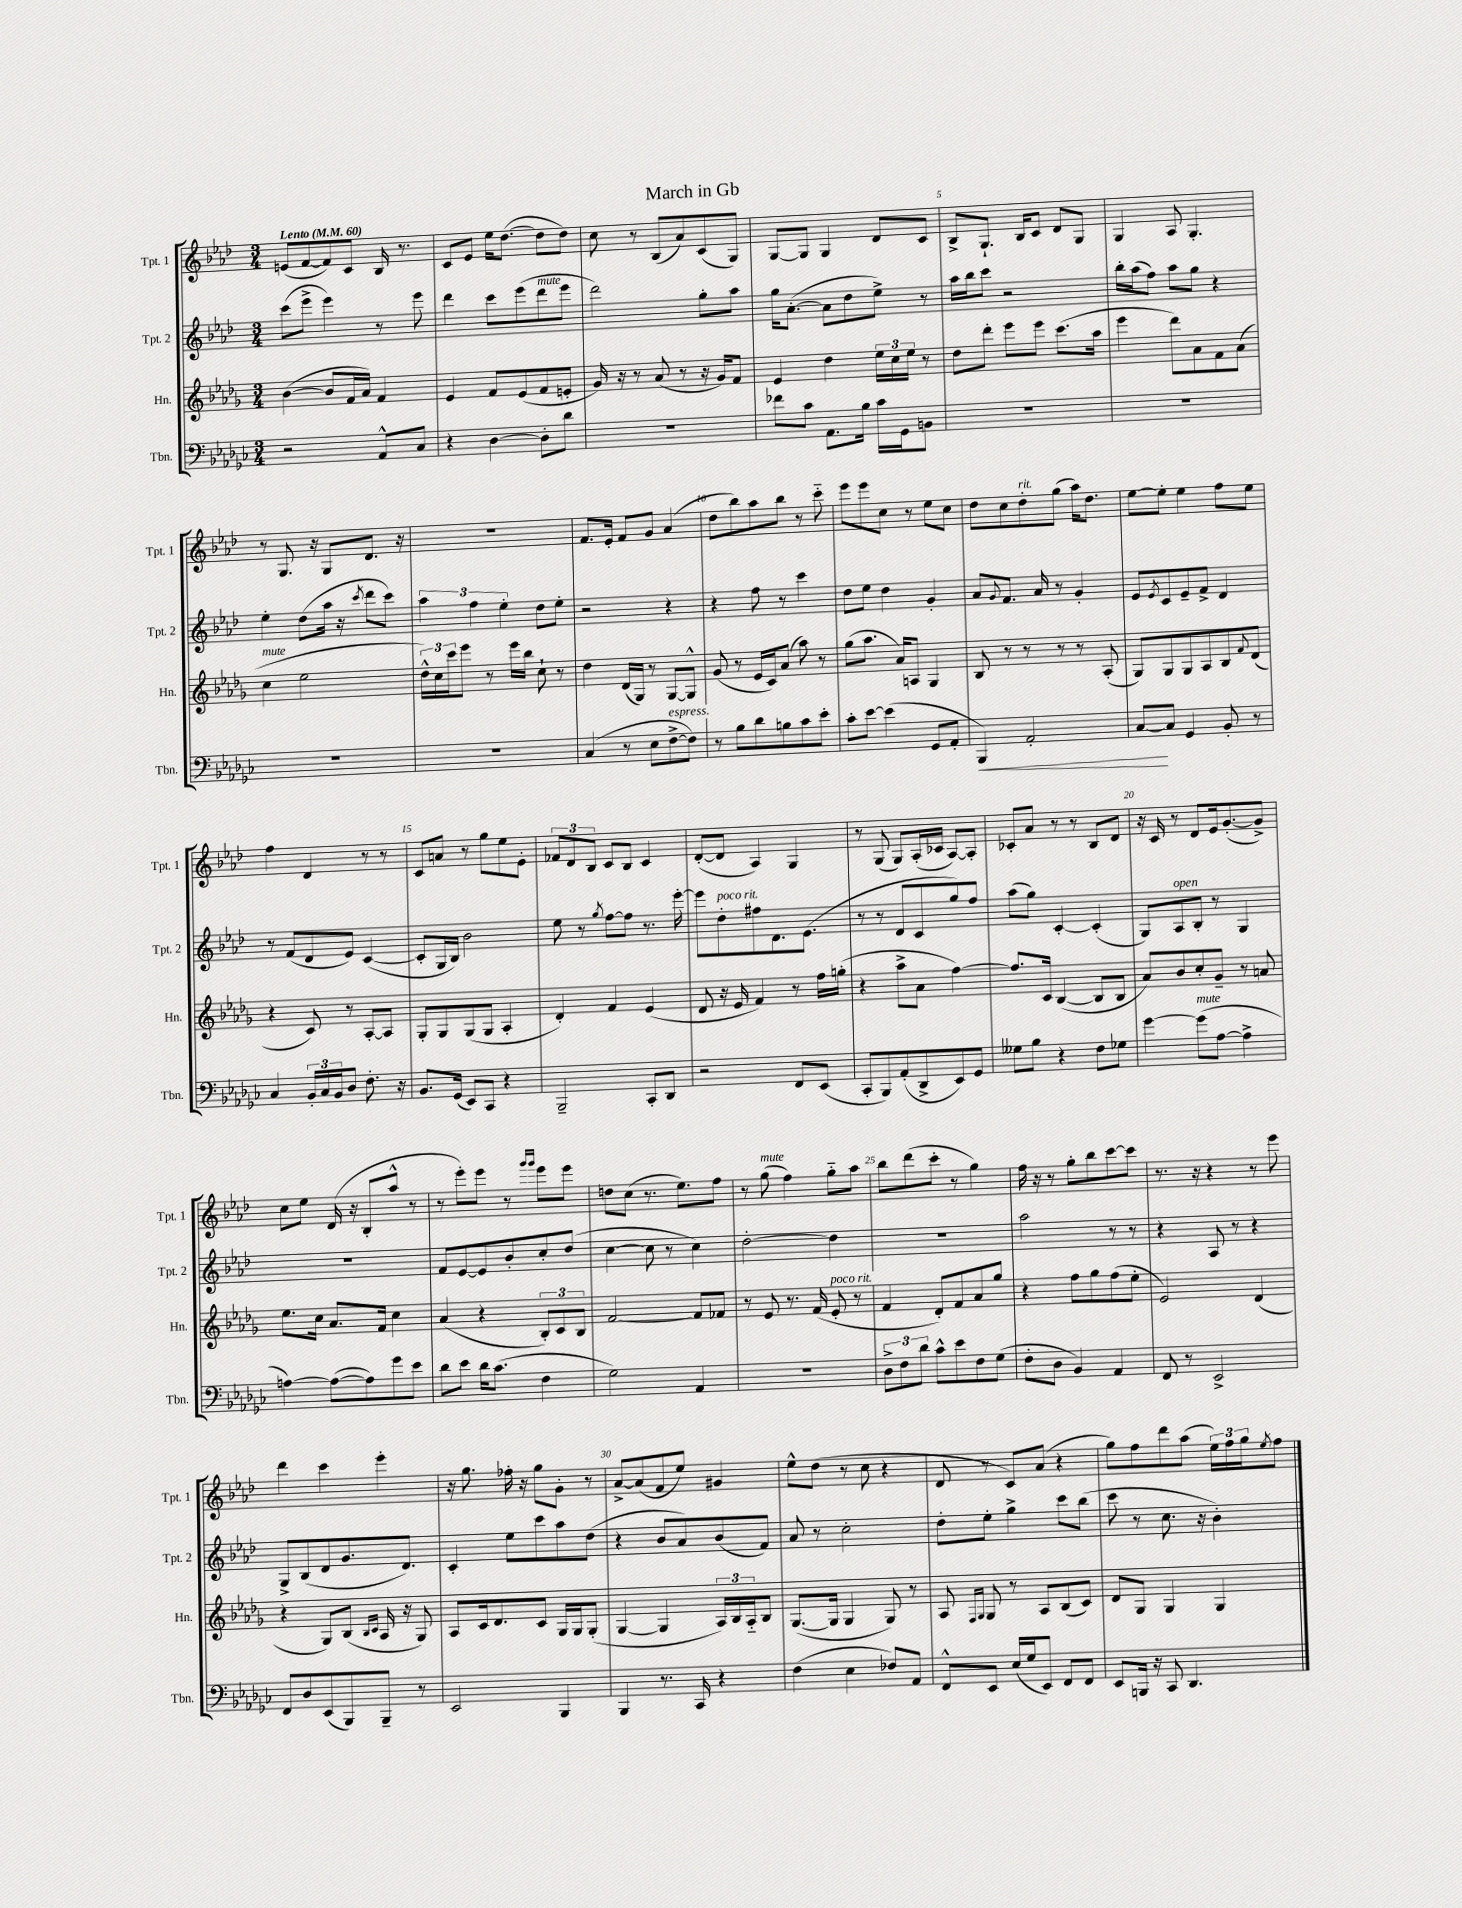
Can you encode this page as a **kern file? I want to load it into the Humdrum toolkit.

**kern	**dynam	**kern	**kern	**kern
*part4	*part4	*part3	*part2	*part1
*staff4	*staff4	*staff3	*staff2	*staff1
*I"Tbn.	*	*I"Hn.	*I"Tpt. 2	*I"Tpt. 1
*I'Tbn.	*	*I'Hn.	*I'Tpt. 2	*I'Tpt. 1
*clefF4	*	*clefG2	*clefG2	*clefG2
*k[b-e-a-d-g-c-]	*	*k[b-e-a-d-g-]	*k[b-e-a-d-]	*k[b-e-a-d-]
*M3/4	*	*M3/4	*M3/4	*M3/4
*MM60	*	*MM60	*MM60	*MM60
=1	=1	=1	=1	=1
!	!	!	!	!LO:TX:a:B:t=Lento
2r	.	([4b-\	(8ccc\L	(8en/L
.	.	.	8eee-^\J	[8f/
.	.	8b-/L]	4eee-\)	8f/])
.	.	16f/L	.	8c/J
.	.	16a-/JJ)	.	.
8AA-^^/L	.	4f/	8r	16B-/
.	.	.	.	8.r
8C-/J	.	.	8eee-\	.
=2	=2	=2	=2	=2
4r	.	4e-/	4ddd-\	8c/L
.	.	.	.	8e-/J
[4D-\	.	8f/L	8ccc\L	16ee-\KL
.	.	.	.	([8.dd-\J
.	.	(8e-/	(8eee-\	.
!	!	!	!LO:TX:a:i:t=mute	!
8D-'\L]	.	8f/	8ddd-\	8dd-\L]
8d-\J	.	8en'/J	8eee-\J	8dd-\J)
=3	=3	=3	=3	=3
2.r	.	16g-/)	2ddd-\)	8cc\
.	.	16r	.	.
.	.	8r	.	8r
.	.	(8a-/	.	(8B-/L
.	.	8r	.	8a-/)
.	.	16r	8gg'\L	(8c/
.	.	16g-/KL)	.	.
.	.	8f/J	8aa-\J	8G/J)
=4	=4	=4	=4	=4
8f-X\L	.	4e-/	16gg\KL	[8G/L
.	.	.	([8.a-'\J	.
8c-\J	.	.	.	8G/J]
8.AA-\L	.	4dd-\	8a-\L]	4G/
.	.	.	8dd-\	.
16B-\Jk	.	.	.	.
16c-\LL	.	24ee-\LL	8ee-^\J)	8d-/L
.	.	24cc\	.	.
16GG-\J	.	.	.	.
.	.	24ee-\JJ	.	.
8BBn\J	.	8r	8r	8c/J
=5	=5	=5	=5	=5
2.r	.	8dd-\L	16aa-\LL	8B-^/L
.	.	.	16bb-\J	.
.	.	8ddd-'\J	8ccc\J	8.G`/J
.	.	8eee-\L	2r	.
.	.	.	.	16B-/KL
.	.	8eee-\J	.	8c/J
.	.	(8.ccc\L	.	8d-/L
.	.	.	.	8G/J
.	.	16aa-\Jk	.	.
=6	=6	=6	=6	=6
2.r	.	4eee-\	16bb-'\LL	4G/
.	.	.	(16aa-\J	.
.	.	.	8ff\J)	.
.	.	8ddd-\L)	8aa-\L	8A-/
.	.	8a-\	8gg\J	4.G'/
.	.	8f\	4r	.
.	.	(8a-\J	.	.
!!LO:LB:g=z
=7	=7	=7	=7	=7
!	!	!LO:TX:a:i:t=mute	!	!
2.r	.	4cc\	4ee-'\	8r
.	.	.	.	8.G/
.	.	2ee-\	(8dd-\L	.
.	.	.	.	16r
.	.	.	16aa-\Jk	8G/L
.	.	.	16r	.
.	.	.	8qccc/	.
.	.	.	8ddd-\L	8.d-/J
.	.	.	8ccc\J)	.
.	.	.	.	16r
=8	=8	=8	=8	=8
2.r	.	24dd-^^\LL)	6aa-\	2.r
.	.	24cc\	.	.
.	.	24ccc\J	.	.
.	.	8eee-\J	.	.
.	.	.	6ff\	.
.	.	8r	.	.
.	.	.	6ee-'\	.
.	.	16eee-\LL	.	.
.	.	16bb-\JJ	.	.
.	.	8cc`\	8dd-\L	.
.	.	8r	8ee-'\J	.
=9	=9	=9	=9	=9
(4C-/	.	4dd-\	2r	8.f/L
.	.	.	.	16e-'/Jk
8r	.	(16d-/LL	.	8f/L
.	.	16G-/JJ)	.	.
8E-\L	.	8r	.	8g/J
!LO:TX:a:i:t=espress.	!	!	!	!
[8F^\	.	[8G-/L	4r	(4a-/
8F\J])	.	8G-^^/J]	.	.
=10	=10	=10	=10	=10
8r	.	(8g-/	4r	8dd-\L
8B-\L	.	8r	.	8bb-\)
8d-\	.	16e-/LL	8ff\	8aa-\
.	.	16c/J)	.	.
8Bn\	.	(8a-/J	8r	8bb-\J
8c-\	.	8aa-\)	4ccc\	8r
8e-'\J	.	8r	.	8ccc\
=11	=11	=11	=11	=11
8c-'\L	.	(8gg-\L	8dd-\L	8eee-\L
[8e-\J	.	8.aa-\J	8ee-\J	8eee-\
(4e-\]	.	.	4dd-\	8cc\J
.	.	16a-/KL)	.	.
.	.	8An/J	.	8r
8GG-/L	.	4G-/	4g'/	8ee-\L
8AA-'/J	.	.	.	8cc\J
=12	=12	=12	=12	=12
!	!LO:HP:b	!	!	!
4BBB-/)	<	8B-/	8a-/L	8dd-\L
.	.	.	8qqg/	.
.	.	8r	8.f/J	8cc\
!	!	!	!	!LO:TX:a:i:t=rit.
2AA-'/	.	8r	.	8dd-'\
.	.	.	16a-/	.
.	.	8r	8r	(8gg\J
.	.	8r	4g'/	16aa-\KL)
.	.	.	.	8.dd-\J
.	.	(8A-'/	.	.
=13	=13	=13	=13	=13
[8C-/L	.	8G-/L)	8e-/L	[8ee-\L
.	.	.	8qe-/	.
8C-/J]	[	8G-/	8c/	8ee-'\J]
4GG-/	.	8G-/	8e-~/	4ee-\
.	.	8A-/	8f^/J	.
8BB-'/	.	8B-/	4d-/	8ff\L
.	.	8qqf/	.	.
8r	.	(8d-/J	.	8ee-\J
!!LO:LB:g=z
=14	=14	=14	=14	=14
4C-/	.	4r	8r	4ff\
.	.	.	(8f/L	.
24BB-'/LL	.	8c/)	8d-/	4d-/
24C-/	.	.	.	.
24BB-/J	.	.	.	.
8D-/J	.	8r	8e-/J)	.
8.F'\	.	[8A-'/L	([4c/	8r
.	.	8A-/J]	.	8r
16r	.	.	.	.
=15	=15	=15	=15	=15
8.BB-/L	.	8G-'/L	8c'/L]	8c/L
.	.	8G-/	16G/L	8an/J
(16GG-/Jk	.	.	16B-/JJ)	.
8EE-/L)	.	(8G-/	2b-\	8r
8CC-/J	.	8G-/J	.	8gg\L
4r	.	4A-'/	.	8ee-\
.	.	.	.	8e-'\J
=16	=16	=16	=16	=16
2BBB-~/	.	4d-'/)	8ee-\	12f-X/L
.	.	.	.	12d-/
.	.	.	8r	.
.	.	.	.	12B-/J
.	.	.	8qgg/	.
.	.	4f/	[8ff\L	8c/L
.	.	.	8ff\J]	8B-/J
8CC-'/L	.	(4e-/	8.r	4c/
8DD-/J	.	.	.	.
.	.	.	[16eee-'\	.
=17	=17	=17	=17	=17
2r	.	8d-/	8eee-\L]	([8d-'/L
!	!	!	!LO:TX:a:i:t=poco rit.	!
.	.	16r	8dd-'\	8d-/J]
.	.	16e-/	.	.
.	.	4f/)	8ff#X\	4A-/)
.	.	.	8.d-\	.
8FF/L	.	8r	.	4G/
.	.	.	(8.e-\J	.
(8EE-/J	.	16ff\LL	.	.
.	.	(16ggn'\JJ	.	.
=18	=18	=18	=18	=18
8CC-'/L	.	4r	8r	8r
8BBB-/)	.	.	8r	(8G/
(8AA-'/	.	8aa-^\L	8d-/L	8G/L)
8DD-^/	.	8a-\J	8c/	(16A-'/L
.	.	.	.	16c-X/JJ
8EE-/)	.	[4ff\)	8gg/)	[8A-/L)
8GG-/J	.	.	8ff/J	8A-'/J]
=19	=19	=19	=19	=19
8G--X\L	.	8.ff/L]	(8aa-\L	8c-X'/L
8B-\J	.	.	8gg\J)	8a-/J
.	.	16c/Jk	.	.
4r	.	([4B-/	[4c'/	8r
.	.	.	.	8r
8F\L	.	8B-/L]	(4c'/]	8B-/L
8G-X\J	.	8B-/J	.	8d-/J
=20	=20	=20	=20	=20
[4g-\	.	8a-/L)	8G/L)	16r
.	.	.	.	16c/
!	!	!	!LO:TX:a:i:t=open	!
.	.	8b-/	8A-/	8r
!LO:TX:a:i:t=mute	!	!	!	!
(8g-\L]	.	8cc'/	8B-'/J	8d-/L
[8A-\J	.	8g-~/J	8r	16e-/k
.	.	.	.	([8.g'/
4A-^\]	.	8r	4G/	.
.	.	8an/	.	8g^/J])
!!LO:LB:g=z
=21	=21	=21	=21	=21
[4An\)	.	8.ee-\L	2.r	8cc\L
.	.	.	.	8ee-\J
.	.	16cc\Jk	.	.
(8A\L_	.	8.a-/L	.	(16d-/
.	.	.	.	16r
8A\])	.	.	.	8B-'/L
.	.	16f/Jk	.	.
8g-\	.	4cc\	.	8aa-^^/J
8e-\J	.	.	.	8r
=22	=22	=22	=22	=22
8d-\L	.	(4a-/	8f/L	8r
8e-\J	.	.	[8e-/	8eee-'\L)
16d-\KL	.	4r	8e-/]	8eee-\J
(8.c-\J	.	.	.	.
.	.	.	8b-'/	8r
.	.	.	.	16qqggg/LL
.	.	.	.	16qqggg/JJ
4F\	.	12B-'/L)	8cc'/	8eee-\L
.	.	12c/	.	.
.	.	.	(8dd-/J	8eee-\J
.	.	12B-/J	.	.
=23	=23	=23	=23	=23
2G-\)	.	[2f/	[4cc\	8ddn\L
.	.	.	.	(8cc\J
.	.	.	8cc\]	8.r
.	.	.	8r	.
.	.	.	.	8.ee-\L)
4AA-/	.	8f/L]	4cc\)	.
.	.	8f-X/J	.	8ff\J
=24	=24	=24	=24	=24
2.r	.	8r	[2dd-'\	8r
!	!	!	!	!LO:TX:a:i:t=mute
.	.	8e-/	.	(8gg\
.	.	8.r	.	4ff\)
.	.	(16f/	.	.
!	!	!LO:TX:a:i:t=poco rit.	!	!
.	.	8e-'/	4dd-\]	8gg\L
.	.	8r	.	8aa-\J
=25	=25	=25	=25	=25
12D-^\L	.	4f/	2.r	8bb-\L
12F\	.	.	.	.
.	.	.	.	(8ddd-\
12d-\J	.	.	.	.
8c-^^\L	.	8d-'/L)	.	8ccc'\J
8e-\	.	8f/	.	8r
8F\	.	8a-/	.	4gg\)
(8G-\J	.	8gg-/J	.	.
=26	=26	=26	=26	=26
8F'\L	.	4r	2aa-\	16ff\
.	.	.	.	16r
8D-\J	.	.	.	8r
4BB-/)	.	8ff\L	.	8gg'\L
.	.	8gg-\	.	8bb-\
4AA-/	.	(8ff\	8r	[8ccc\
.	.	8ee-'\J	8r	8ccc\J]
=27	=27	=27	=27	=27
8FF/	.	2e-/)	4r	8.r
8r	.	.	.	.
.	.	.	.	16r
2EE-^/	.	.	8A-/	4r
.	.	.	8r	.
.	.	(4d-/	4r	8r
.	.	.	.	8eee-\
!!LO:LB:g=z
=28	=28	=28	=28	=28
8FF/L	.	4r	8G^/L	4ddd-\
8D-/	.	.	(8B-/	.
(8EE-/	.	8G-/L)	8d-/	4ccc\
8BBB-/)	.	(8B-/J	8.g/	.
.	.	16qqB-/LL	.	.
.	.	16qqc/JJ	.	.
8BBB-~/J	.	16A-/	.	4eee-'\
.	.	16r	8.d-/J)	.
8r	.	8G-/)	.	.
=29	=29	=29	=29	=29
2EE-/	.	8A-/L	4c'/	16r
.	.	.	.	8.gg\
.	.	16c/k	.	.
.	.	8.d-/	.	.
.	.	.	8ee-\L	16ff-X'\
.	.	.	.	16r
.	.	8c/J	8ccc\	8gg\L
4BBB-/	.	16G-/LL	8aa-\	8g'\J
.	.	16G-/J	.	.
.	.	(8G-'/J	(8dd-\J	8r
=30	=30	=30	=30	=30
4BBB-/	.	[4G-/	4r	[8a-^/L
.	.	.	.	(8a-/]
8.r	.	4G-/]	8b-/L	8f/
.	.	.	8a-/)	8ee-/J)
16CC-/	.	.	.	.
4r	.	24A-/LL)	(8b-/	4g#X/
.	.	24B-/	.	.
.	.	24A-/J	.	.
.	.	8B-/J	8f/J)	.
=31	=31	=31	=31	=31
(4F\	.	([8.G-/L	8a-/	8ee-^^\L
.	.	.	8r	(8dd-\J
.	.	16G-/Jk]	.	.
4E-\	.	4G-/	2cc'\	8r
.	.	.	.	8cc\
8F-X/L)	.	8G-/)	.	4r
8AA-/J	.	8r	.	.
=32	=32	=32	=32	=32
8FF^^/L	.	8A-/	8dd-'\L	8d-/
.	.	16qqF/LL	.	.
.	.	16qqG-/JJ	.	.
8EE-/J	.	8G-/	8ee-'\J	8r
(16E-/LL	.	8r	4gg^\	8c/L)
16G-/J	.	.	.	.
8EE-/J)	.	8A-/L	.	(8a-/J
8FF/L	.	(8B-/	8ccc\L	4r
8FF/J	.	8c/J)	(8bb-\J	.
=33	=33	=33	=33	=33
8EE-/L	.	8d-/L	8ccc\	8gg\L)
16BBBn/Jk	.	8G-/J	8r	8ff\
16r	.	.	.	.
8CC-/	.	4G-/	8.cc\	8ddd-\
4.DD-/	.	.	.	(8aa-\J
.	.	.	16r	.
.	.	4G-/	4b-'\)	24ee-\LL)
.	.	.	.	24ff\
.	.	.	.	24gg\J
.	.	.	.	8qee-/
.	.	.	.	8ff\J
==	==	==	==	==
*-	*-	*-	*-	*-
